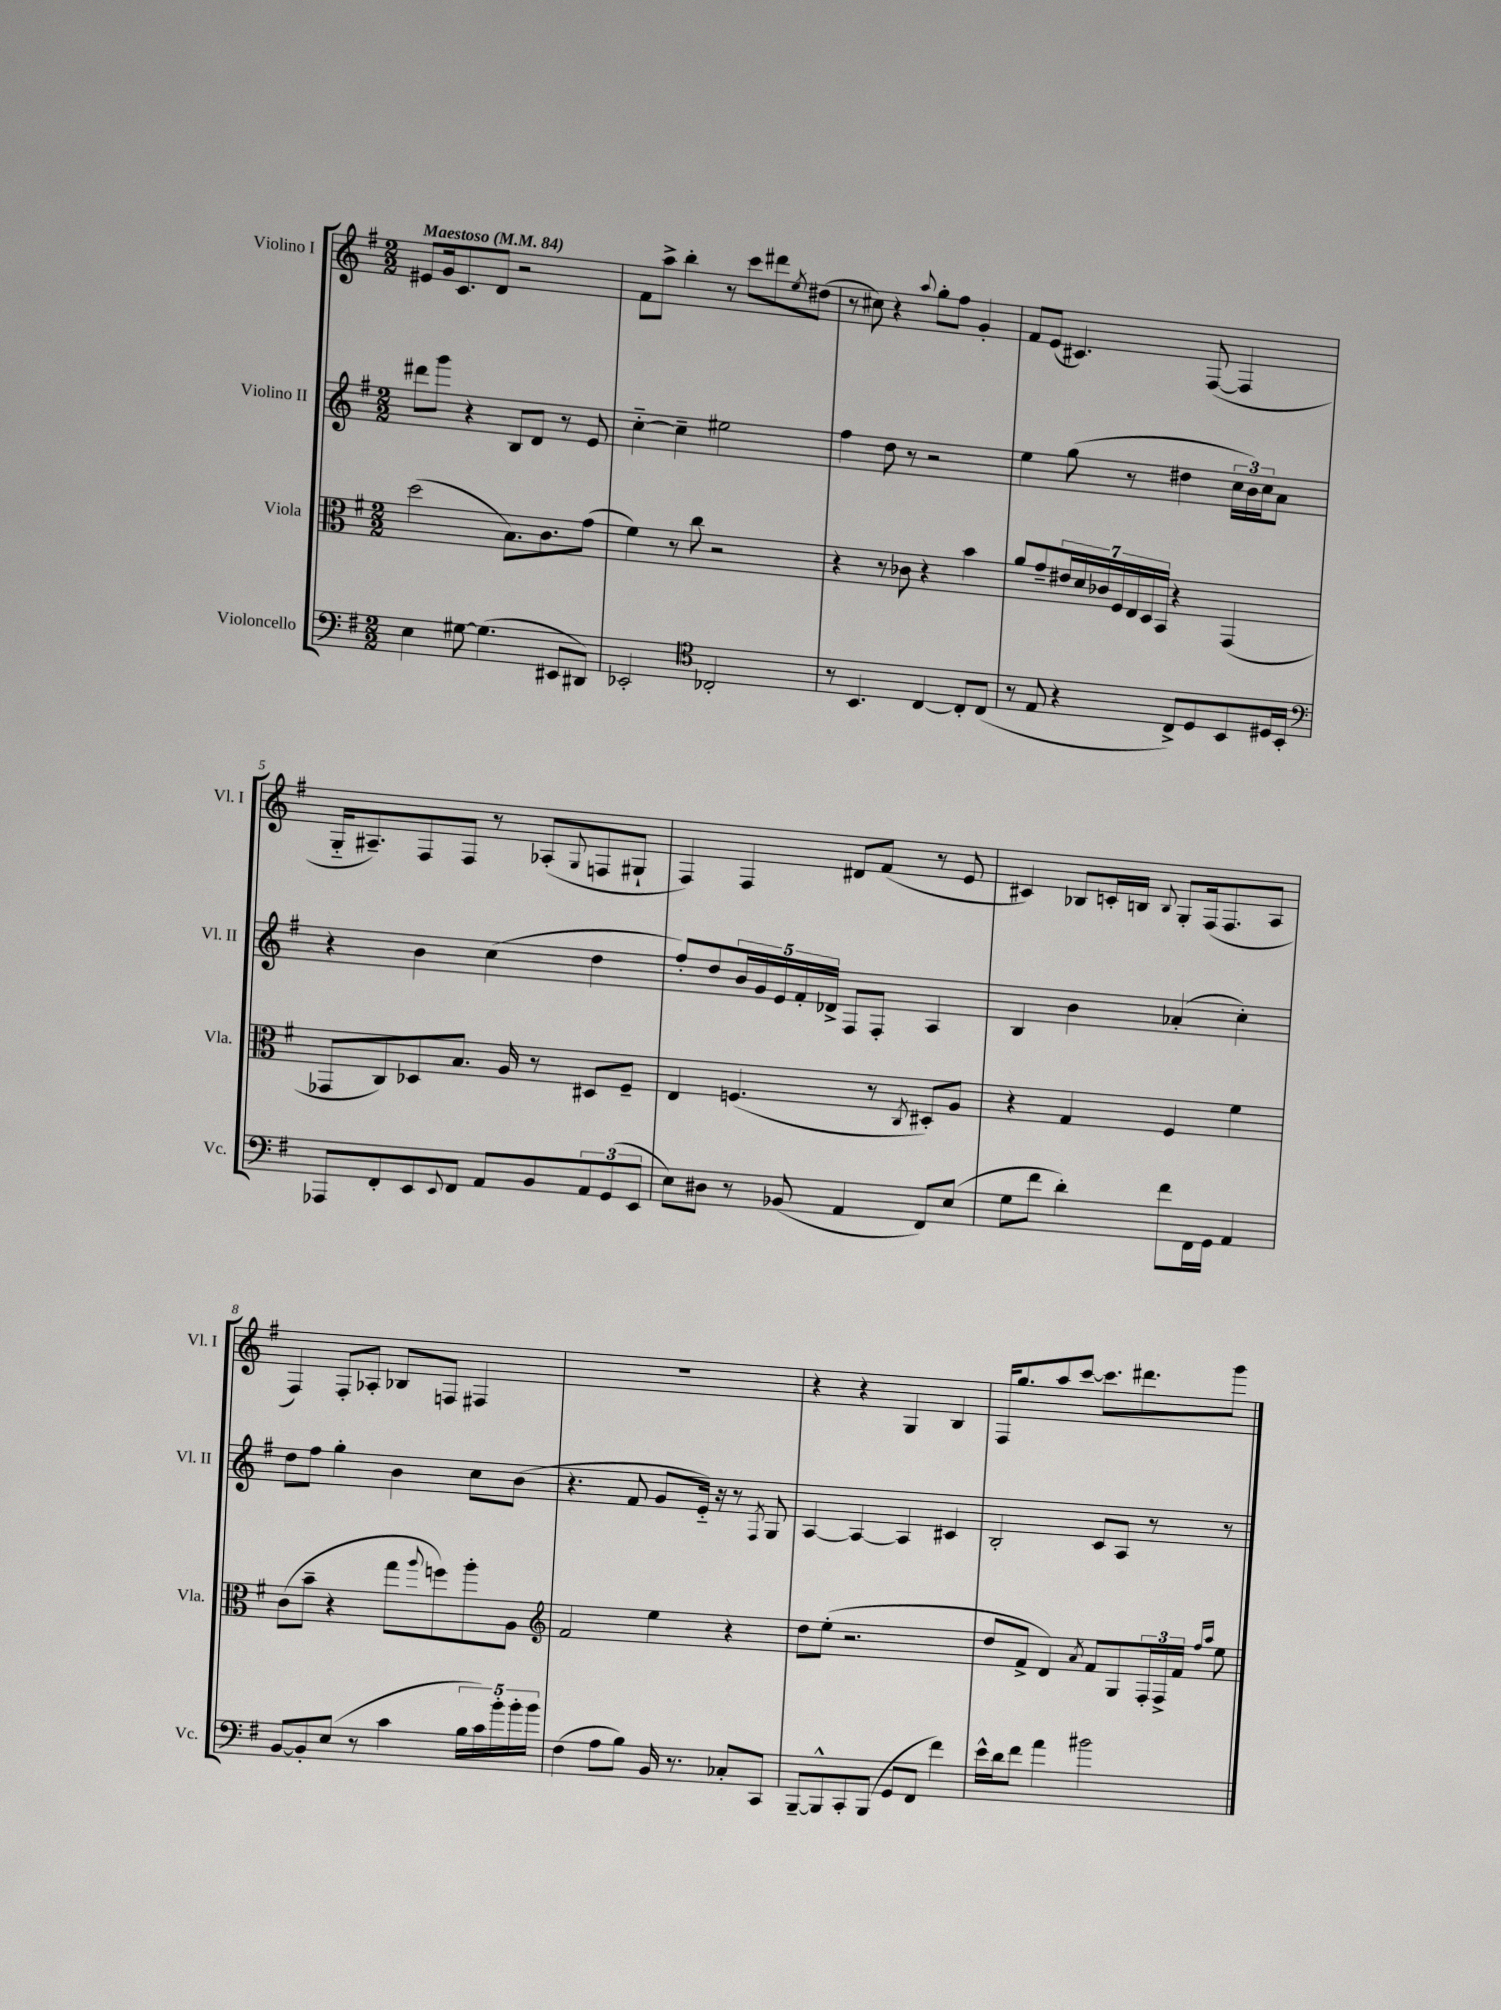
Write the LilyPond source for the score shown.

<<
\new StaffGroup <<
\new Staff = "s0" \with { instrumentName = "Violino I" shortInstrumentName = "Vl. I" } {
    \clef treble \key g \major \numericTimeSignature \time 2/2 \tempo "Maestoso" 4 = 84
    eis'8 g'16 c'8. d'8 r2 |
    fis'8 a''8-> b''4-. r8 c'''8 dis'''8 \acciaccatura { e''8 } dis''8( |
    r8 cis''8) r4 \appoggiatura { a''8 } g''8-. fis''8 g'4-. |
    fis'8 e'8( cis'4.) fis8~( fis4 |
    g16-_ ais8.--) fis8 fis8 r8 aes8-.( \appoggiatura { g8 } f8 gis8-! |
    fis4) fis4 dis'8 fis'8( r8 e'8 |
    cis'4) bes8 c'16-. b16 \appoggiatura { b8 } g8-. fis16( fis8. a8 |
    fis4) fis8-. aes8-. bes8 f8 fis4 |
    R1 |
    r4 r4 g4 b4 |
    fis16 g''8. a''8 c'''8~ c'''8. dis'''8. g'''8 \bar "|." |
}
\new Staff = "s1" \with { instrumentName = "Violino II" shortInstrumentName = "Vl. II" } {
    \clef treble \key g \major \numericTimeSignature \time 2/2
    dis'''8 g'''8 r4 b8 d'8 r8 e'8 |
    c''4~-_ c''4-- eis''2 |
    fis''4 d''8 r8 r2 |
    e''4 g''8( r8 dis''4 \tuplet 3/2 { c''16 b'16) c''16 } a'8 |
    r4 b'4 c''4( d''4 |
    fis''8-.) d''8 \tuplet 5/4 { b'16 g'16 e'16 fis'16-. des'16-> } fis8 fis8-. a4 |
    b4 b'4 aes'4-.( c''4-.) |
    d''8 fis''8 g''4-. b'4 c''8 b'8( |
    r4. fis'8 g'8 e'16-_) r16 r8 \acciaccatura { fis8 } g8 |
    a4~ a4~ a4 cis'4 |
    b2-. c'8 a8 r8 r8 \bar "|." |
}
\new Staff = "s2" \with { instrumentName = "Viola" shortInstrumentName = "Vla." } {
    \clef alto \key g \major \numericTimeSignature \time 2/2
    d''2( b8.) c'8. g'8( |
    fis'4) r8 c''8 r2 |
    r4 r8 ces'8 r4 b'4 |
    a'8 g'8-- \tuplet 7/4 { eis'16 d'16 ces'16 fis16 e16 d16 b,16 } r4 g,4( |
    ges,8 c8) des8 b8. a16 r8 dis8 fis8-- |
    e4 f4.( r8 \acciaccatura { c8 } dis8-.) a8 |
    r4 g4 fis4 fis'4 |
    c'8( b'8-- r4 g''8 \appoggiatura { a''8 } f''8) a''8-. a8 |
    \clef treble fis'2 e''4 r4 |
    d''8 e''8-.( r2. |
    d''8 fis'8-> d'4) \acciaccatura { a'8 } fis'8 g8 \tuplet 3/2 { fis16-. fis16-> fis'16 } \grace { fis''16 a''16 } e''8 \bar "|." |
}
\new Staff = "s3" \with { instrumentName = "Violoncello" shortInstrumentName = "Vc." } {
    \clef bass \key g \major \numericTimeSignature \time 2/2
    e4 gis8~ gis4.( eis,8 dis,8) |
    ees,2-. \clef tenor ces2-. |
    r8 b,4. c4~ c8-. c8( |
    r8 e8 r4 c8->) d8 b,8 dis16 b,16-. |
    \clef bass aes,,8 fis,8-. e,8 \appoggiatura { e,8 } fis,8 a,8 b,8 \tuplet 3/2 { a,8 g,8( e,8 } |
    e8) dis8 r8 bes,8( a,4 fis,8) e8( |
    g8 fis'8 d'4-.) fis'8 fis,16 g,16 a,4 |
    b,8~ b,8-. e8( r8 c'4 \tuplet 5/4 { b16 c'16) b'16-. b'16-. b'16 } |
    fis4( a8 b8) b,16 r8. ces8-. c,8 |
    b,,8~-- b,,8-^ c,8-. b,,8( g,8 fis,8 fis'4) |
    e'16-^ d'16 fis'8 a'4 bis'2 \bar "|." |
}
>>
>>
